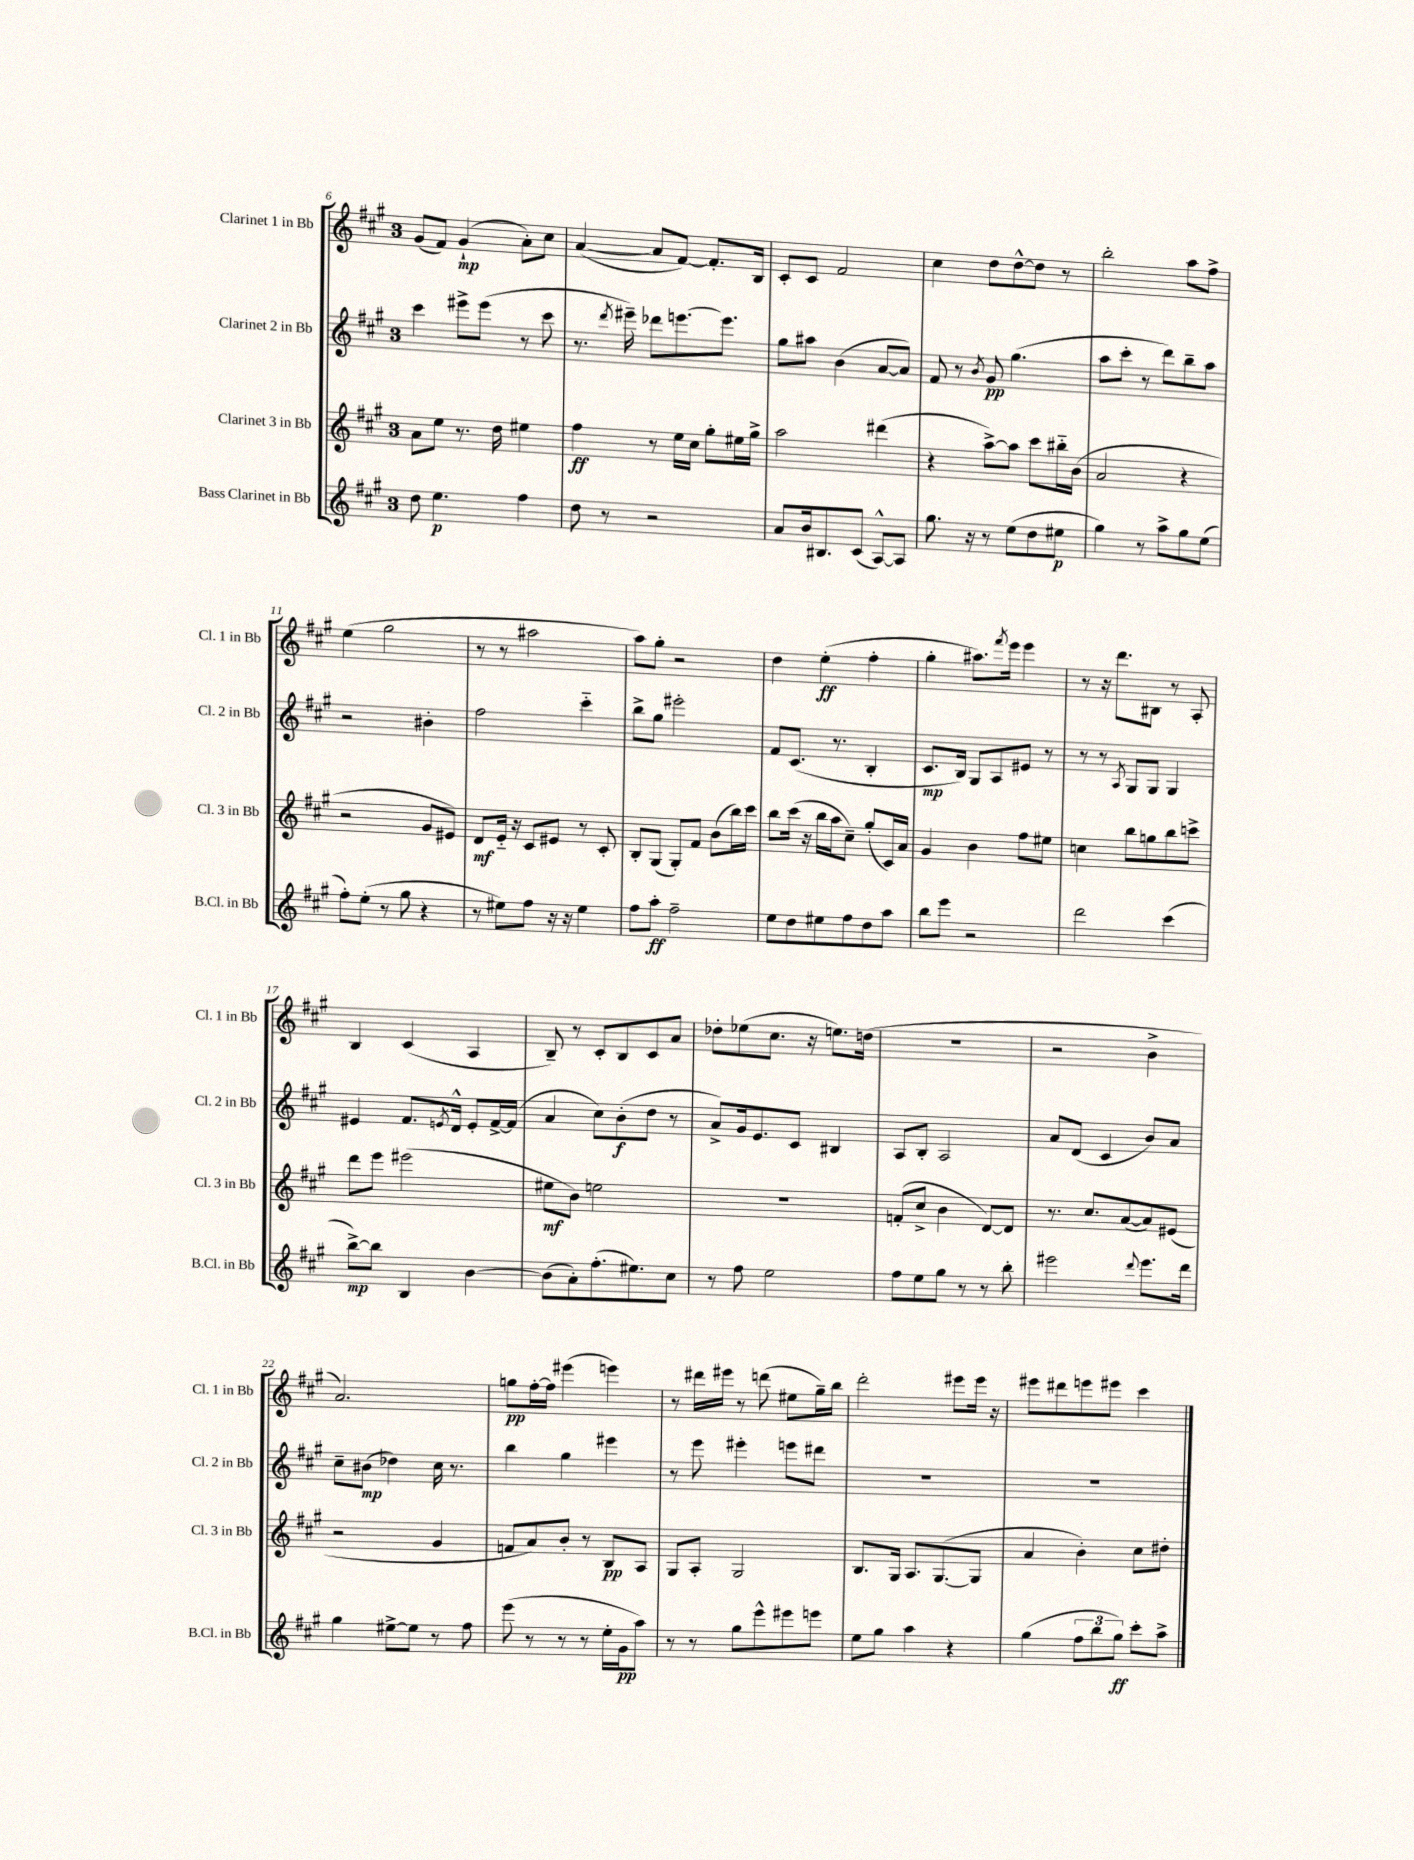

**kern	**kern	**kern	**kern
*staff4	*staff3	*staff2	*staff1
*clefG2	*clefG2	*clefG2	*clefG2
*k[f#c#g#]	*k[f#c#g#]	*k[f#c#g#]	*k[f#c#g#]
*M3/4	*M3/4	*M3/4	*M3/4
8dd\	8a\L	4ccc#\	(8g#/L
4.ee\	8ee\J	.	8f#/J)
.	8.r	8eee#^\L	(4g#`/
.	.	(8eee#\J	.
.	16dd\	.	.
4ff#\	4ee#\	8r	8a'\L)
.	.	8ccc#\	8cc#\J
=	=	=	=
8dd\	4ff#\	8.r	([4a/
8r	.	.	.
.	.	8qddd/	.
.	.	16eee#~\)	.
2r	8r	8ddd-\L	8a/]L
.	16ee\LL	[8.eee\	[8f#/J)
.	16cc#\JJ	.	.
.	8gg#'\L	.	8.f#'/]L
.	.	8.eee\]J	.
.	16ee#\L	.	.
.	16gg#^\JJ	.	16B/Jk
=	=	=	=
8a/L	2aa\	8gg#\L	8c#'/L
16b/k	.	8aa#\J	8c#/J
8.B#/	.	.	.
.	.	(4b\	2f#/
(8c#/J	.	.	.
[8A^^/L)	(4ddd#\	[8a/L	.
8A/]J	.	8a/]J)	.
=	=	=	=
8.gg#\	4r	8f#/	4cc#\
.	.	8r	.
16r	.	.	.
.	.	8qb/	.
8r	[8aa^\L)	8g#/	8dd\L
(8ee\L	8aa\]J	(4.gg#\	[8dd^^\
8dd\	8ccc#\L	.	8dd\]J
8ee#\J	16bb#'~\L	.	8r
.	(16b\JJ	.	.
=	=	=	=
4gg#\)	2a/	8aa\L	2bb'\
.	.	8ccc#'\J	.
8r	.	8r	.
8aa^\L	.	8ddd\L)	.
8gg#\	4r	8bb~\	8aa\L
(8ee\J	.	8aa\J	8ff#^\J
=	=	=	=
8ff#'\L)	2r	2r	(4ee\
(8ee'\J	.	.	.
8r	.	.	2gg#\
8gg#\	.	.	.
4r	8g#/L	4b#'\	.
.	8e#/J)	.	.
=	=	=	=
8r	8d/L	2ff#\	8r
8ee#\L)	16e'~/Jk	.	8r
.	16r	.	.
8ff#\J	8c#/L	.	2aa#\
16r	8e#/J	.	.
16r	.	.	.
4ee#\	8r	4ccc#'~\	.
.	8c#'/	.	.
=	=	=	=
8ff#\L	8B'/L	8bb^\L	8aa\L)
8aa'\J	(8G#/J	8gg#\J	8gg#'\J
2ff#~\	8G#'/L)	2eee#'\	2r
.	8f#/J	.	.
.	(8b\L	.	.
.	16bb\L)	.	.
.	16ccc#\JJ	.	.
=	=	=	=
8ee\L	8bb\L	8f#/L	4dd\
8dd\	(16ccc#\Jk	(8.c#/J	.
.	16r	.	.
8ee#\	16bb\LL	.	(4ee'\
.	16aa\J	8.r	.
8ff#\	8cc#~\J)	.	.
8dd\	(8gg#'/L	4B'/	4ff#'\
8aa\J	16c#/L)	.	.
.	16a/JJ	.	.
=	=	=	=
8bb\L	4g#/	8.c#/L	4gg#'\
8eee\J	.	.	.
.	.	16B/Jk)	.
2r	4b\	8G#/L	8.aa#\L)
.	.	8A/	.
.	.	.	8qfff#/
.	.	.	16eee\Jk
.	8ff#\L	8e#/J	4eee\
.	8ee#\J	8r	.
=	=	=	=
2ddd\	4cc\	8r	8r
.	.	8r	16r
.	.	.	8.ddd\L
.	.	8qA/	.
.	8bb\L	8G#/L	.
.	8gg\	8G#/J	8B#\J
(4ccc#\	8bb\	4G#/	8r
.	8ccc^\J	.	8A'/
=	=	=	=
[8bb^\L)	8ddd\L	4e#/	4B/
8bb\]J	8eee\J	.	.
4B/	(2eee#\	8.f#/L	(4c#/
.	.	8qe/	.
.	.	16d^^/Jk	.
[4b\	.	8e'/L	4A/
.	.	[16f#^/L	.
.	.	(16f#/]JJ	.
=	=	=	=
(8b\]L	8ee#\L	4a/	8B~/)
8a'\)	8b\J)	.	8r
(8.ff#'\	2ee\	8cc#\L)	8c#'/L
.	.	(8b'\	8B/
8.ee#\)	.	.	.
.	.	8dd\J	8c#/
8cc#\J	.	8r	8a/J
=	=	=	=
8r	2.r	8a^/L)	8dd-'\L
8ff#\	.	16g#/k	(8ee-\
.	.	8.e/	.
2ee\	.	.	8.cc#\J
.	.	8c#/J	.
.	.	.	16r
.	.	4B#/	8.ee\L)
.	.	.	(16dd\Jk
=	=	=	=
8ff#\L	(8f'/L	8A/L	2.r
8ee\	8cc#^/J	8B'/J	.
8gg#\J	4b\	2A/	.
8r	.	.	.
8r	[8d/L)	.	.
8bb'\	8d/]J	.	.
=	=	=	=
2eee#\	8.r	8a/L	2r
.	.	(8d/J	.
.	8.cc#/L	.	.
.	.	4c#/	.
.	([8a/	.	.
8qqddd/	.	.	.
8.eee#\L	8a/])	8b/L)	4b^\
.	(8e#/J	8a/J	.
16ddd\Jk	.	.	.
=	=	=	=
4gg#\	2r	8cc#~\L	2.a/)
.	.	(8b#\J	.
[8ee#^\L	.	4dd-\)	.
8ee#\]J	.	.	.
8r	4g#/	16cc#\	.
.	.	8.r	.
8ff#\	.	.	.
=	=	=	=
(8eee\	8f/L	4bb\	8gg\L
8r	8a/)	.	[16ff#'\L
.	.	.	16ff#\]JJ
8r	8b'/J	4gg#\	(4eee#\
8r	8r	.	.
16ee'\LL	8B/L	4eee#\	4eee\)
16g#\J	.	.	.
8aa\J)	8A/J	.	.
=	=	=	=
8r	8G#/L	8r	8r
8r	8A'/J	8eee\	16ddd#\LL
.	.	.	16eee#\JJ
8gg#\L	2G#/	4eee#'\	8r
8eee^^\	.	.	(8ddd\
8eee#\	.	8eee\L	8ee#\L
8eee\J	.	8ddd#\J	16gg#~\L)
.	.	.	16bb\JJ
=	=	=	=
8ee\L	8.B/L	2.r	2ddd'\
8gg#\J	.	.	.
.	16G#/Jk	.	.
4aa\	8.A/L	.	.
.	([8.G#/	.	.
4r	.	.	8eee#\L
.	8G#/]J	.	16eee#\Jk
.	.	.	16r
=	=	=	=
(4gg#\	4a/	2.r	8eee#\L
.	.	.	8ddd#\
12ff#\L	4b'\)	.	8eee\
12bb\	.	.	.
.	.	.	8eee#\J
12gg#\J)	.	.	.
8ccc#'\L	8cc#\L	.	4ccc#\
8aa^\J	8dd#'\J	.	.
==	==	==	==
*-	*-	*-	*-
